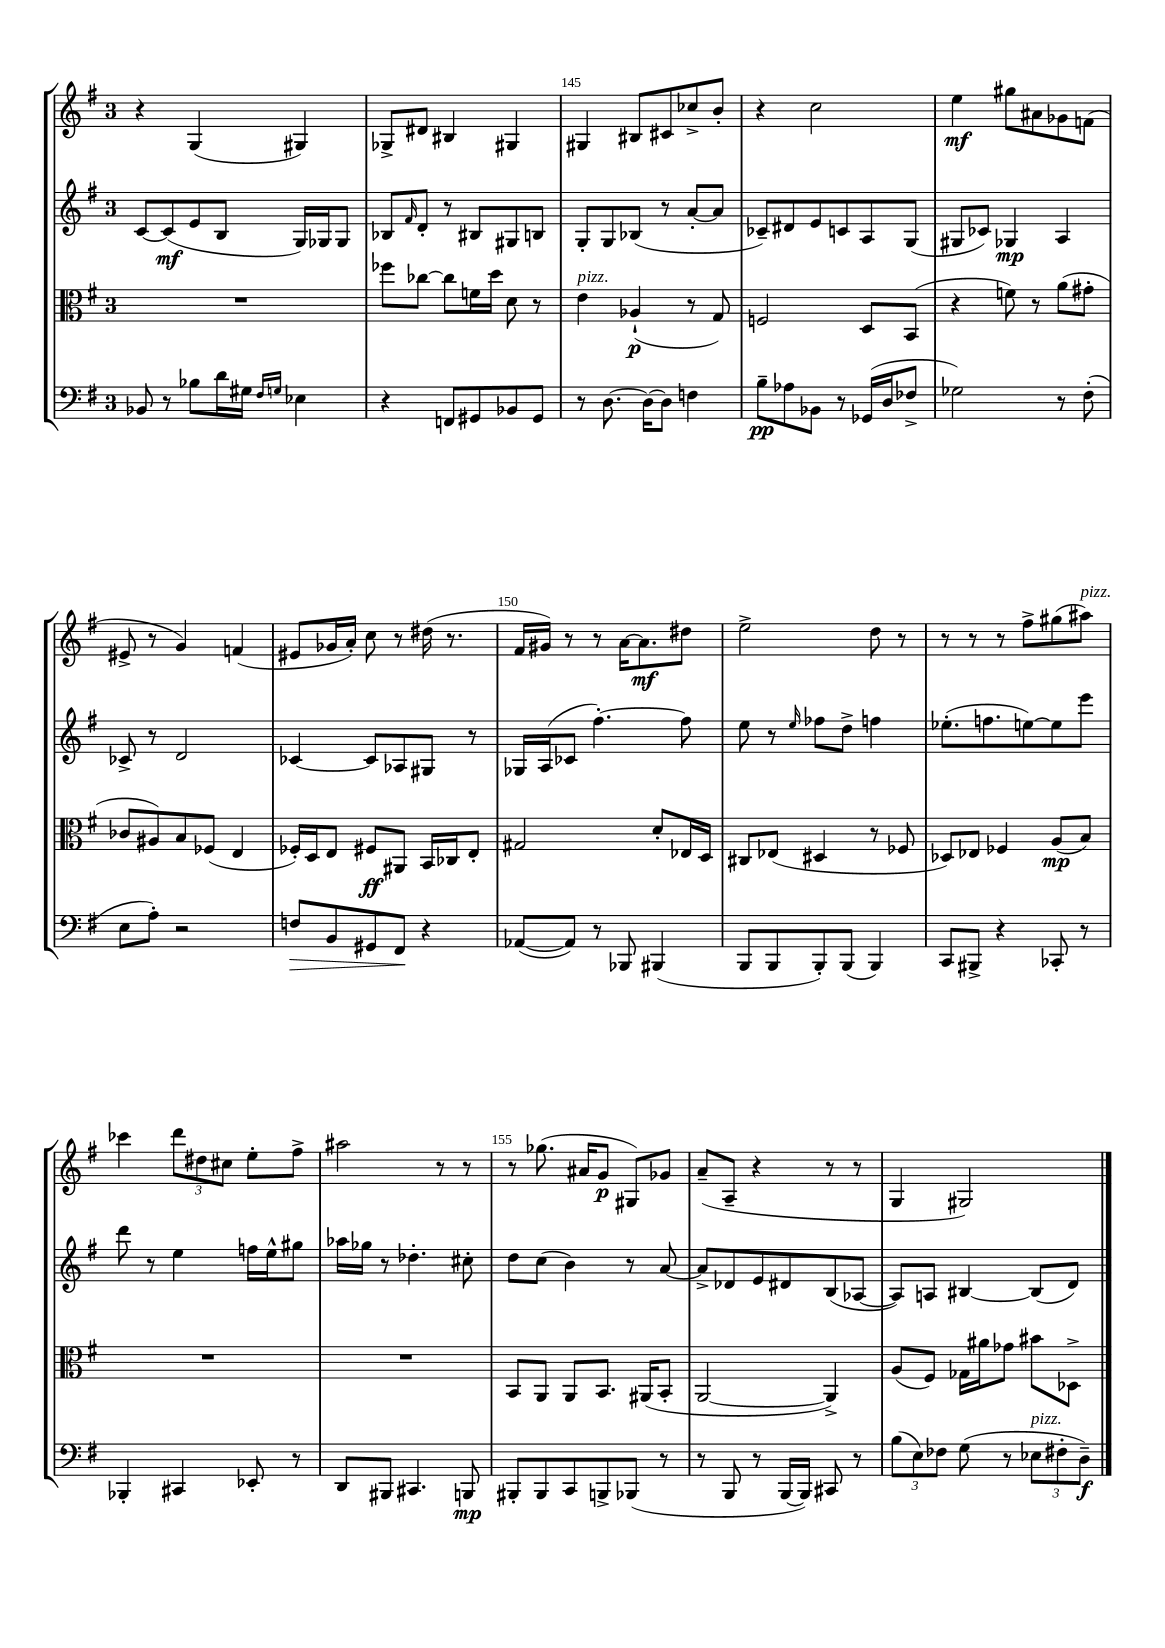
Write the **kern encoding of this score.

**kern	**kern	**kern	**kern
*staff4	*staff3	*staff2	*staff1
*clefF4	*clefC3	*clefG2	*clefG2
*k[f#]	*k[f#]	*k[f#]	*k[f#]
*M3/4	*M3/4	*M3/4	*M3/4
8BB-	2.r	[8c	4r
8r	.	(8c]	.
8B-	.	8e	(4G
16d	.	8B	.
16G#	.	.	.
16qqF#	.	.	.
16qqG	.	.	.
4E-	.	16G)	4G#)
.	.	16G-	.
.	.	8G-	.
=	=	=	=
4r	8ff-	8B-	8G-^
.	.	16qqf#	.
.	[8cc-	8d'	8d#
8FF	8cc-]	8r	4B#
8GG#	16f	8B#	.
.	16dd	.	.
8BB-	8d	8G#	4G#
8GG#	8r	8B	.
=	=	=	=
8r	4e	8G'	4G#
[8.D	.	8G	.
.	(4A-`	(8B-	8B#
16D_	.	.	.
8D]	.	8r	8c#
4F	8r	[8a'	8cc-^
.	8G)	8a]	8b'
=	=	=	=
8B~	2F	8c-~)	4r
8A-	.	8d#	.
8BB-	.	8e	2cc
8r	.	8c	.
(16GG-	8D	8A	.
16D	.	.	.
8F-^	(8BB	(8G	.
=	=	=	=
2G-)	4r	8G#	4ee
.	.	8c-)	.
.	8f)	4G-	8gg#
.	8r	.	8a#
8r	(8a	4A	8g-
(8F#'	8g#'	.	(8f
=	=	=	=
8E	8c-	8c-^	8e#^
8A')	8A#)	8r	8r
2r	8B	2d	4g)
.	(8F-	.	.
.	4E	.	(4f
=	=	=	=
8F	16F-')	[4c-	8e#
.	16D	.	.
8BB	8E	.	16g-
.	.	.	16a')
8GG#	8F#	8c-]	8cc
8FF#	8AA#	8A-	8r
4r	16BB	8G#	(16dd#
.	16C-	.	8.r
.	8E'	8r	.
=	=	=	=
([8AA-	2G#	16G-	16f#
.	.	(16A	16g#)
8AA-])	.	8c-	8r
8r	.	[4.ff#')	8r
8BBB-	.	.	[16a
.	.	.	8.a]
(4BBB#	8d'	.	.
.	16E-	8ff#]	8dd#
.	16D	.	.
=	=	=	=
8BBB	8C#	8ee	2ee^
8BBB	(8E-	8r	.
.	.	16qqee	.
8BBB')	4D#	8ff-	.
(8BBB	.	8dd^	.
4BBB)	8r	4ff	8dd
.	8F-	.	8r
=	=	=	=
8CC	8D-)	(8.ee-'	8r
8BBB#^	8E-	.	8r
.	.	8.ff	.
4r	4F-	.	8r
.	.	[8ee)	8ff#^
8CC-'	(8A	8ee]	(8gg#
8r	8B)	8eee	8aa#)
=	=	=	=
4BBB-'	2.r	8ddd	4ccc-
.	.	8r	.
4CC#	.	4ee	12ddd
.	.	.	12dd#
.	.	.	12cc#
8EE-'	.	16ff	8ee'
.	.	16ee^^	.
8r	.	8gg#	8ff#^
=	=	=	=
8DD	2.r	16aa-	2aa#
.	.	16gg-	.
8BBB#	.	8r	.
4.CC#	.	4.dd-'	.
.	.	.	8r
8BBB	.	8cc#'	8r
=	=	=	=
8BBB#'	8BB	8dd	8r
8BBB#	8AA	(8cc	(8.gg-
8CC	8AA	4b)	.
.	.	.	16a#
8BBB^	8.BB	.	8g
(8BBB-	.	8r	8G#)
.	(16AA#	.	.
8r	8BB'	[8a	8g-
=	=	=	=
8r	[2AA	8a^]	(8a~
8BBB	.	8d-	8A~
8r	.	8e	4r
[16BBB	.	8d#	.
16BBB])	.	.	.
8CC#	4AA^])	(8B	8r
8r	.	[8A-	8r
=	=	=	=
(12B	(8A	8A-])	4G
12E)	.	.	.
.	8F#)	8A	.
12F-	.	.	.
(8G	16G-	[4B#	2G#)
.	16a#	.	.
8r	8g-	.	.
12E-	8b#	(8B#]	.
12F#'	.	.	.
.	8D-^	8d)	.
12D~)	.	.	.
==	==	==	==
*-	*-	*-	*-
